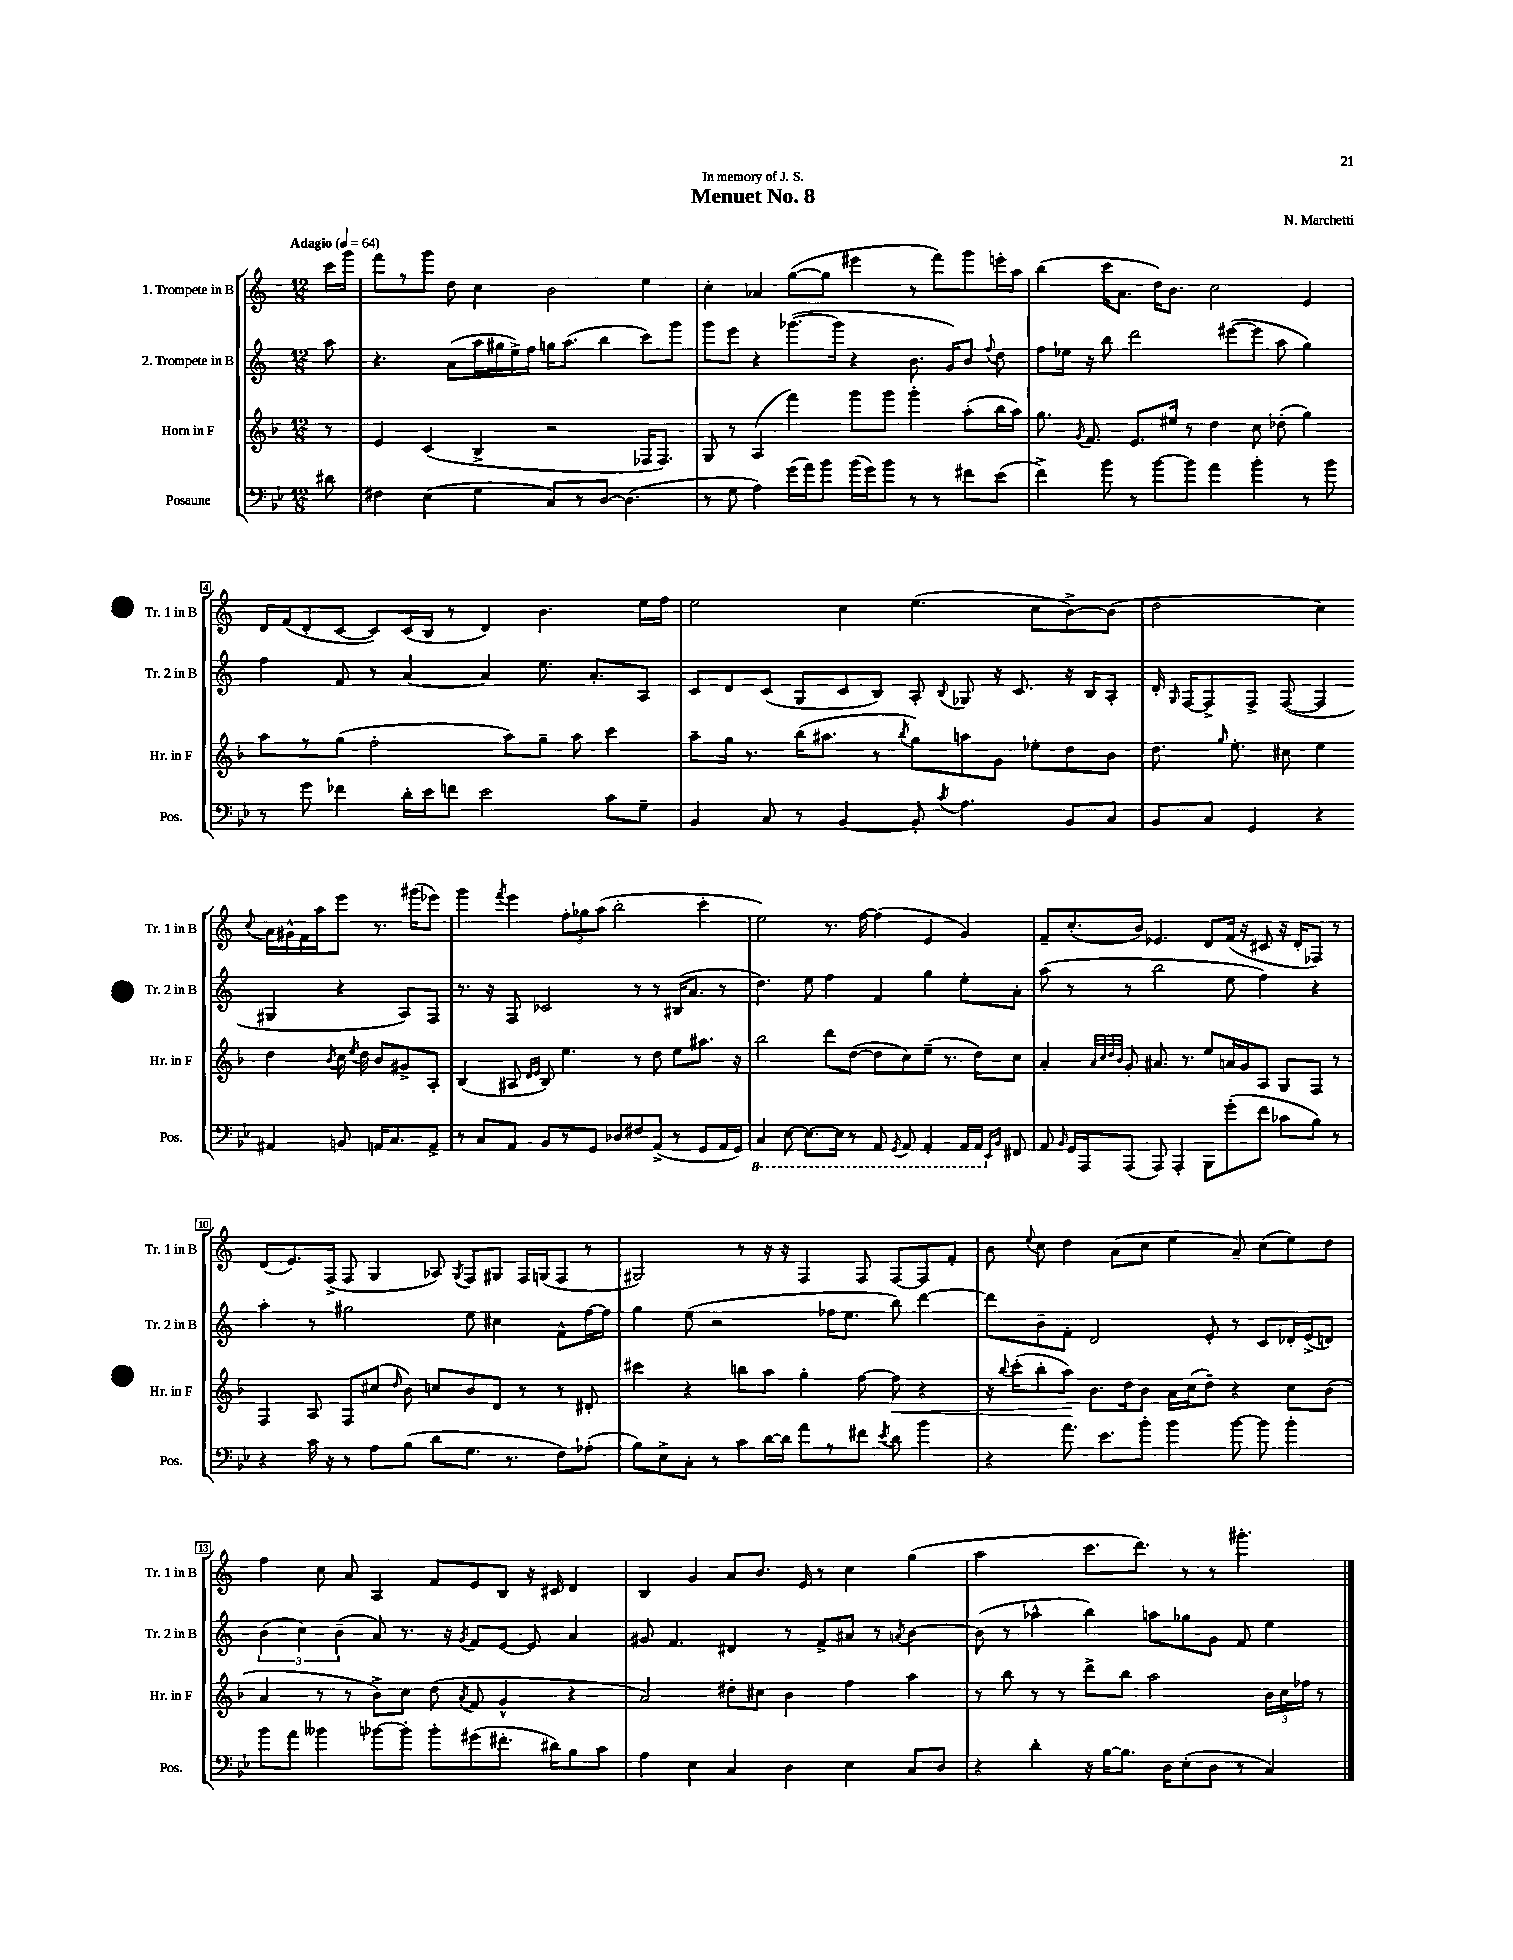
\header { title = "Menuet No. 8" composer = "N. Marchetti" dedication = "In memory of J. S." }
<<
\new StaffGroup <<
\new Staff = "s0" \with { instrumentName = "1. Trompete in B" shortInstrumentName = "Tr. 1 in B" } {
    \clef treble \key c \major \numericTimeSignature \time 12/8 \partial 8 \tempo "Adagio" 4 = 64
    \autoBeamOff c'''16[ g'''16] |
    f'''8[ r8 g'''8] d''8 c''4 b'2 e''4 |
    c''4-. aes'4 g''8[~( g''8] eis'''4 r8 f'''8[) g'''8 e'''16-. a''16] |
    b''4( c'''16[ a'8.] d''16[) b'8.] c''2 e'4 |
    d'16[ f'16( d'8-. c'8]~ c'8[) c'16( b16] r8 d'4) b'4. e''16[ f''16] |
    e''2 c''4 e''4.( c''8[ b'8~->) b'8]( |
    d''2 c''4) \appoggiatura { c''8 } a'16[ gis'16-^ f'16 a''16 e'''8] r8. gis'''16[( ees'''8]) |
    g'''4 \acciaccatura { f'''8 } e'''4 \tuplet 3/2 { f''8[-. ges''8 a''8]( } b''2-. c'''4-. |
    e''2) r8. f''16~ f''4( e'4 g'4) |
    f'8[-- c''8.-.( b'16]) ees'4. d'8[ f'16]( r16 cis'8 r16 d'16[-. fes8]) r8 |
    d'8[( e'8.) f16]->( f8 g4 aes8) \acciaccatura { g8 } f8[ gis8] f16[ g16( f8] r8 |
    gis2) r8 r16 r16 f4 f8 f8[~ f8 f'8]-. |
    b'8 \appoggiatura { e''8 } c''8 d''4 a'8[( c''8] e''4 a'8--) c''8[( e''8) d''8] |
    f''4 c''8 a'8 a4 f'8[ e'8 b8] r16 cis'16 d'4 |
    b4 g'4 a'8[ b'8.] e'16 r8 c''4 g''4( |
    a''2 c'''8.[ d'''8.]) r8 r8 gis'''4.-. \bar "|." |
}
\new Staff = "s1" \with { instrumentName = "2. Trompete in B" shortInstrumentName = "Tr. 2 in B" } {
    \clef treble \key c \major \numericTimeSignature \time 12/8 \partial 8
    \autoBeamOff a''8 |
    r4. a'8[( a''16 gis''16 e''16->) f''16] g''16[ a''8.]( b''4 c'''8[) g'''8] |
    g'''8[ e'''8] r4 ges'''8.[~( ges'''16] r4 b'8. g'16[) b'8] \appoggiatura { f''8 } d''8 |
    f''8[ ees''16] r16 b''8 d'''2 eis'''8[~( eis'''8] a''8 g''4) |
    f''4 f'8 r8 a'4~ a'4 e''8. a'8.[-. a8] |
    c'8[ d'8 c'8]( g8[ c'8 b8]) a8-. \appoggiatura { b8 } ges8 r16 c'8. r16 b16[ a8]-. |
    d'16-. \grace { g16 } f16[~ f8-> f8]-> f8~( f4 gis4 r4 a8[) f8] |
    r8. r16 f8 ces'2 r8 r8 bis16[( a'8.] r8 |
    d''4.) e''8 f''4 f'4 g''4 e''8[-. a'8]-. |
    a''8( r8 r8 b''2 e''8 f''4) r4 |
    a''4-. r8 gis''2 e''8 cis''4 f'8[-^ f''16~ f''16] |
    g''4 e''8( r2 fes''16[ e''8.] b''8) d'''4~ |
    d'''8[ b'8-- f'8]-. d'2 e'8-. r8 c'8[ des'16-. e'16->( d'8]) |
    \tuplet 3/2 { b'4( c''4) b'4--( } a'8) r8. r16 \acciaccatura { g'8 } f'8[ e'8]~ e'8 a'4 |
    gis'8 f'4. dis'4 r8 f'8[-> ais'8] r8 \acciaccatura { a'8 } b'4~ |
    b'8( r8 aes''4-^ b''4) a''8[ ges''8 g'8] f'8 e''4 \bar "|." |
}
\new Staff = "s2" \with { instrumentName = "Horn in F" shortInstrumentName = "Hr. in F" } {
    \clef treble \key f \major \numericTimeSignature \time 12/8 \partial 8
    \autoBeamOff r8 |
    e'4 c'4( bes4-> r2 fes16[ fes8.]) |
    g8 r8 a4( f'''4) g'''8[ g'''8] g'''4-. a''8[-.( bes''16 a''16]) |
    g''8. \acciaccatura { g'8 } f'8. e'8.[ eis''16] r8 d''4 c''8 des''8-.( g''4) |
    a''8[ r8 g''8]( f''2-. a''8[) g''8]-- a''8 c'''4 |
    a''8[-- g''16] r8. bes''16[( ais''8.] r8 \acciaccatura { bes''8 } g''8[) a''8 g'8] ees''8[-. d''8 bes'8] |
    d''8. \grace { g''16 } e''8.-. cis''8 e''4 d''4 \acciaccatura { bes'8 } cis''16 \acciaccatura { e''8 } d''16 bes'8[ gis'8-> a8]-. |
    bes4( ais8 \grace { d'16[ e'16] } bes8) e''4. r8 d''8 e''8[ ais''8.] r16 |
    bes''2 d'''8[ d''8]~( d''8[ c''8) e''8]--( r8. d''16[) c''8] |
    a'4-. \grace { a'32[ c''32 d''32 bes'32] } g'8-. ais'8. r8. e''8[ a'16 g'16 a8] g8[ f8] r8 |
    f4 a8 f8[ cis''8]( \grace { d''16 } bes'8) c''8[ bes'8 d'8] r8 r8 dis'8-. |
    cis'''4 r4 b''8[ a''8] g''4-. f''8~ f''8\< r4 |
    r16 \appoggiatura { bes''8 } c'''16[-.( bes''8-. a''8]\!) bes'8.[ d''16 bes'8] a'16[ c''16( d''8]--) r4 c''8[ bes'8]( |
    a'4 r8 r8 bes'8[->) c''8] d''8( \acciaccatura { a'8 } f'8 g'4-^ r4 |
    a'2) dis''8[-. cis''8] bes'4 f''4 a''4 |
    r8 bes''8 r8 r8 d'''8[-> bes''8] a''2 \tuplet 3/2 { bes'16[ c''16 fes''16] } r8 \bar "|." |
}
\new Staff = "s3" \with { instrumentName = "Posaune" shortInstrumentName = "Pos." } {
    \clef bass \key bes \major \numericTimeSignature \time 12/8 \partial 8
    \autoBeamOff dis'8 |
    fis4 ees4( g4 c8[) r8 d8]~ d4.( |
    r8 g8 a4) g'16[( a'16) bes'8] bes'16[( g'16) bes'8] r8 r8 fis'8[ ees'8]( |
    f'4->) bes'8 r8 bes'8[~ bes'8] a'4 bes'4-. r8 bes'8 |
    r8 g'8 fes'4 d'16[-. ees'16 f'8] ees'2 c'8[ g8]-- |
    bes,4 c8 r8 bes,4~ bes,8-. \acciaccatura { c'8 } a4. bes,8[ c8] |
    bes,8[ c8] g,4 r4 ais,4 b,8 a,16[ c8. a,8]-> |
    r8 c8[ a,8] bes,8[ r8 g,8] des8[ fis8 a,8]->( r8 g,8[ a,16 g,16]) |
    \ottava #-1 c,4 ees,8~ ees,8.[~ ees,16] r8 a,,8 \acciaccatura { g,,8 } a,,8 a,,4-. a,,16[ a,,16] \ottava #0 \grace { ees,16[ bes,16] } fis,8 |
    a,8 \grace { bes,16 } g,16[ a,,16 a,,8]( a,,8) a,,4-. bes,,8[ g'8-.( f'8] ces'8[ bes8]) r8 |
    r4 c'16 r16 r8 a8[ bes8]( d'8[ g8.] r8. f8[) aes8]-.( |
    bes8[) ees8-> c8]-. r8 c'8[ d'16~ d'16] a'8[ r8 fis'8] \acciaccatura { ees'8 } d'8 bes'4 |
    r4 a'8. ees'8.[ bes'8]-. bes'4 bes'8~ bes'8 bes'4-. |
    bes'8[ a'8] beses'4 bes'8[~ bes'8]-. bes'8[-. gis'8( fis'8.]-. dis'16[) bes8 c'8] |
    a4 ees4 c4 d4 ees4 c8[ d8] |
    r4 d'4-. r16 bes16[~ bes8.] d16[ ees8-.( d8] r8 c4) \bar "|." |
}
>>
>>
\layout { \context { \Score \override BarNumber.stencil = #(make-stencil-boxer 0.1 0.3 ly:text-interface::print) } }
